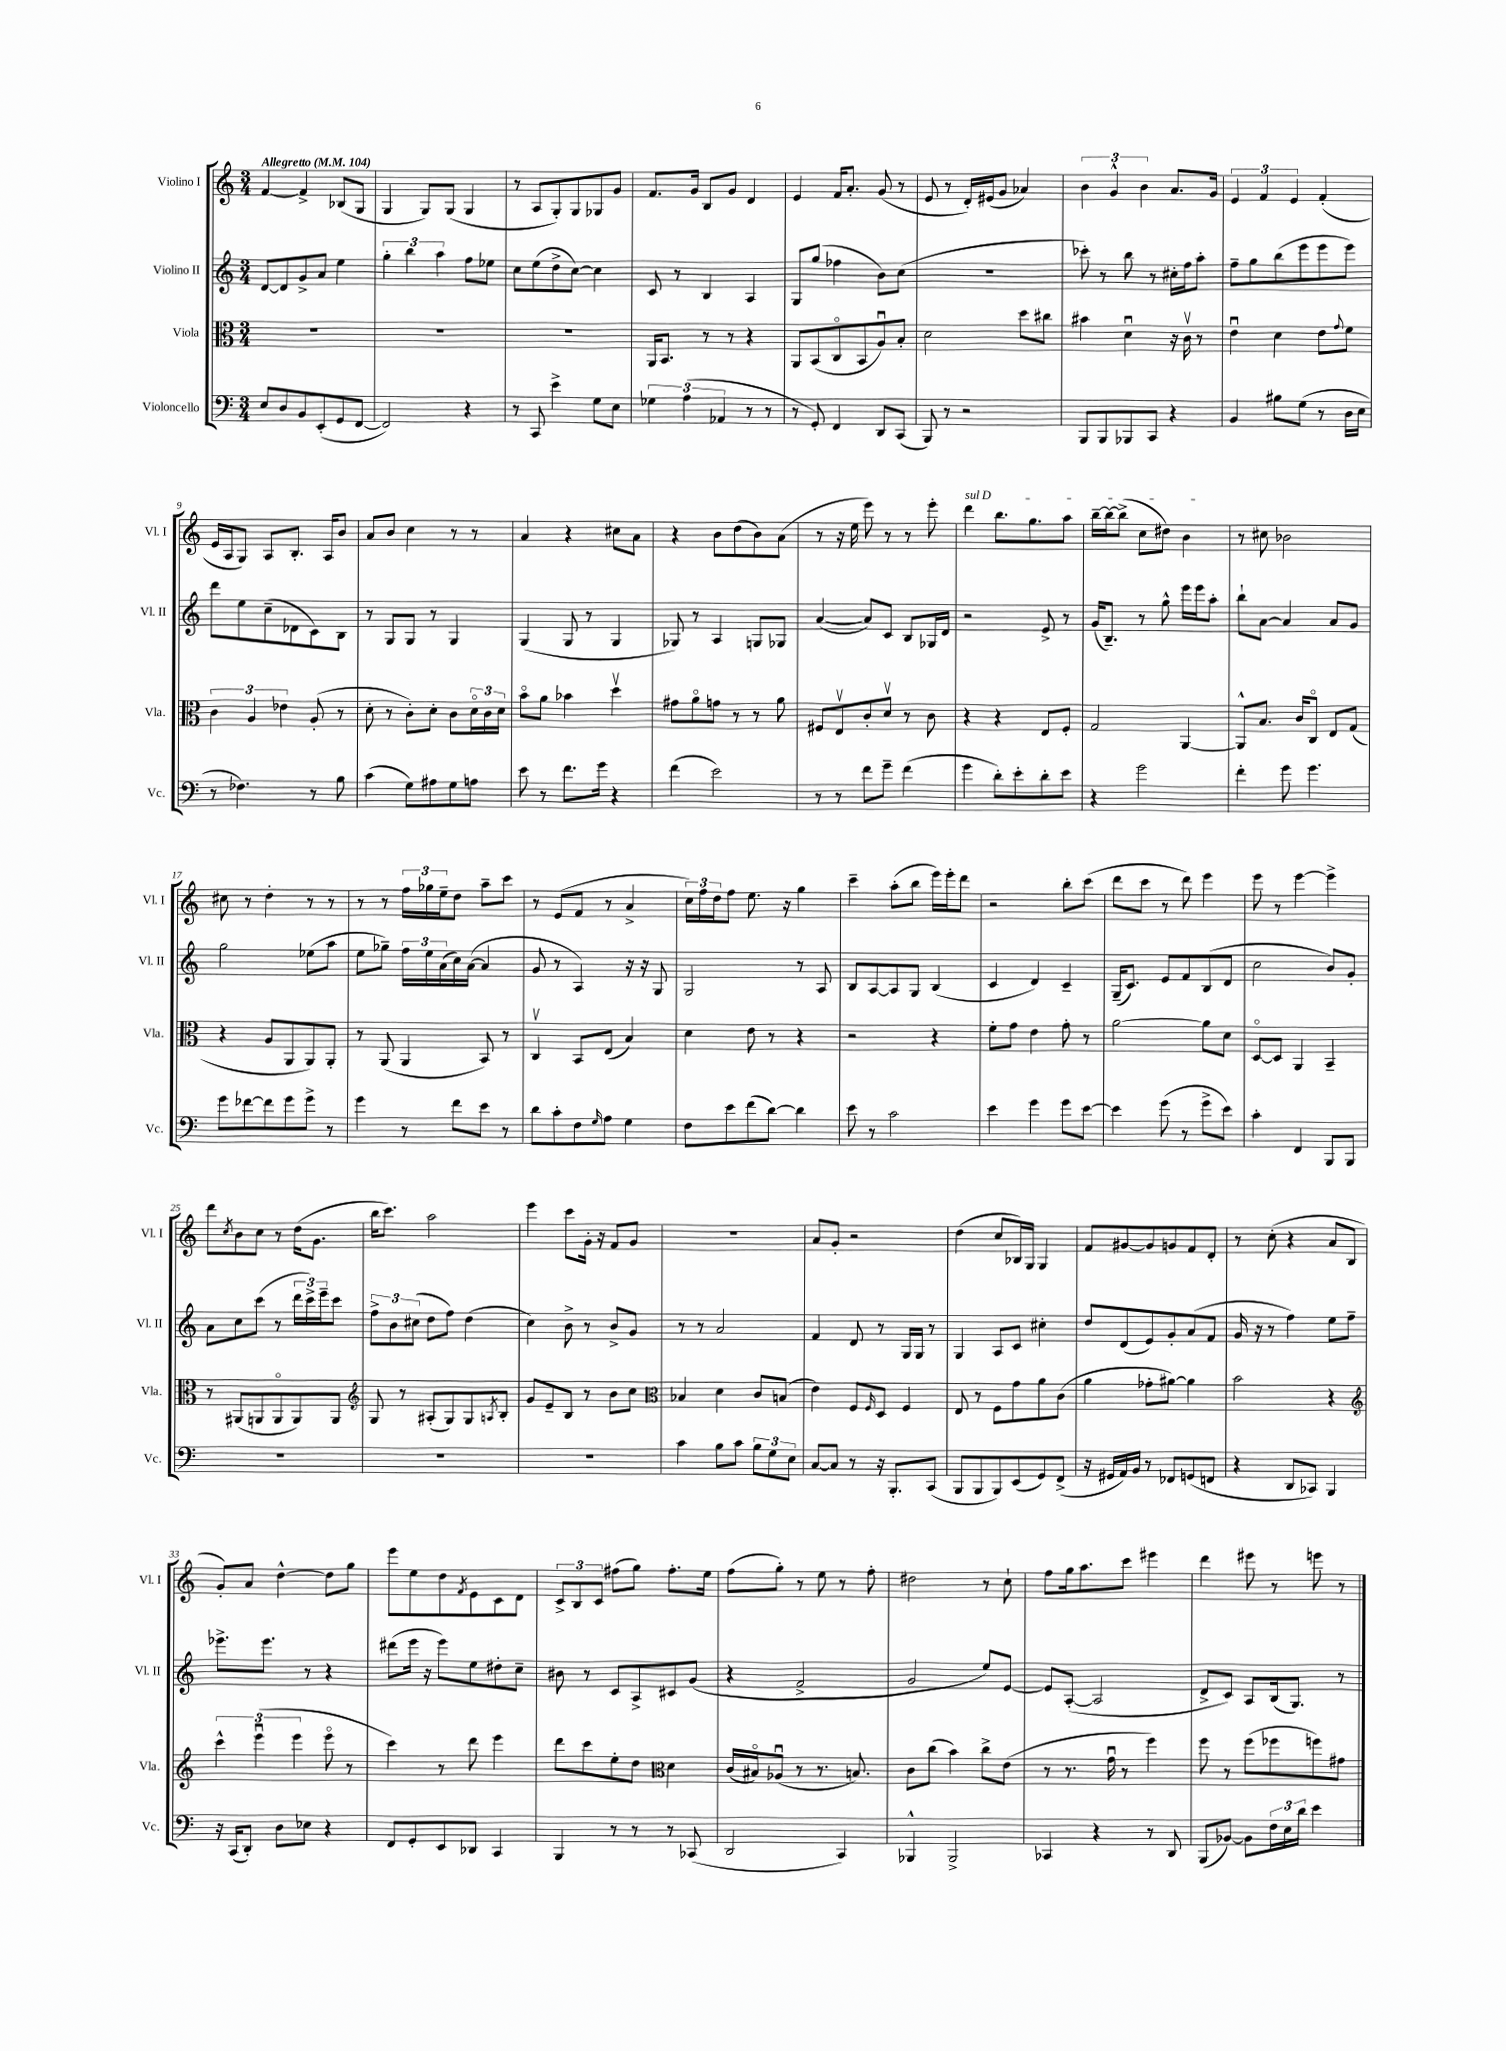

**kern	**kern	**kern	**kern
*part4	*part3	*part2	*part1
*staff4	*staff3	*staff2	*staff1
*I"Violoncello	*I"Viola	*I"Violino II	*I"Violino I
*I'Vc.	*I'Vla.	*I'Vl. II	*I'Vl. I
*clefF4	*clefC3	*clefG2	*clefG2
*k[]	*k[]	*k[]	*k[]
*M3/4	*M3/4	*M3/4	*M3/4
*MM104	*MM104	*MM104	*MM104
=1	=1	=1	=1
!	!	!	!LO:TX:a:B:t=Allegretto
8E/L	2.r	[8d/L	[4f/
8D/	.	8d/]	.
8BB/	.	8g^/	4f^/]
(8EE'/	.	8a/J	.
8GG/	.	4ee\	(8B-X/L
[8FF/J	.	.	8G/J
=2	=2	=2	=2
2FF/])	2.r	6gg'\	4G/
.	.	6bb\	.
.	.	.	8G/L)
.	.	6aa\	.
.	.	.	(8G/J
4r	.	8ff\L	4G/
.	.	8ee-X\J	.
=3	=3	=3	=3
8r	2.r	8cc\L	8r
8CC/	.	(8ee\	8A/L
4e^\	.	8dd^\	8G'/)
.	.	[8cc\J)	8G/
8G\L	.	4cc\]	8G-X/
8E\J	.	.	8g/J
=4	=4	=4	=4
6G-X\	16AA/KL	8c/	8.f/L
.	8.BB/J	.	.
.	.	8r	.
(6A\	.	.	.
.	.	.	16g/Jk
.	8r	4B/	8B/L
6AA-X/	.	.	.
.	8r	.	8g/J
8r	4r	4A/	4d/
8r	.	.	.
=5	=5	=5	=5
8r	8AA/L	8G/L	4e/
8GG'/)	(8BB/	(8gg/J	.
4FF/	8C/	4ff-X\	16f/KL
.	.	.	8.a'/J
.	8BB/	.	.
8DD/L	8Au/)	8b\L)	(8g/
(8CC/J	8B'/J	(8cc\J	8r
=6	=6	=6	=6
8BBB/)	2d\	2.r	8e/
8r	.	.	8r
2r	.	.	16d'/LL)
.	.	.	(16e#X/J
.	.	.	8g/J
.	8dd\L	.	4a-X/)
.	8cc#X\J	.	.
=7	=7	=7	=7
8BBB/L	4b#X\	8ccc-X'\)	6b\
8BBB/	.	8r	.
.	.	.	6g^^/
8BBB-X/	4du\	8bb\	.
.	.	.	6b\
8CC/J	.	8r	.
4r	16r	16cc#X'\LL	8.a/L
.	16cv\	16ff\J	.
.	8r	8aa'\J	.
.	.	.	16g/Jk
=8	=8	=8	=8
4BB/	4eu\	8ff~\L	6e/
.	.	8gg\	.
.	.	.	6f/
8B#X\L	4d\	(8bb\	.
.	.	.	6e/
(8G\J	.	8eee\	.
8r	8e\L	8eee\	(4f'/
.	8qqg/	.	.
16D\LL	8f\J	8eee\J)	.
16E\JJ	.	.	.
!!LO:LB:g=z
=9	=9	=9	=9
8r	6c\	8ddd\L	16e/LL
.	.	.	16A/J
4.F-X\)	.	8ee\	8G/J)
.	6A/	.	.
.	.	(8cc~\	8A/L
.	6e-X\	.	.
.	.	8d-X\	8.B'/J
8r	(8A'/	8c\)	.
.	.	.	16A/KL
8B\	8r	8B\J	8b/J
=10	=10	=10	=10
(4c\	8d'\	8r	8a/L
.	8r	8G/L	8b/J
8G\L)	8c'\L)	8G/J	4cc\
8A#X\	8d'\J	8r	.
8G\	8c\L	4G/	8r
8An\J	24d\L	.	8r
.	24c\	.	.
.	24d\JJ	.	.
=11	=11	=11	=11
8e\	8b\L	(4G/	4a/
8r	8a\J	.	.
8.f\L	4b-X\	8G/	4r
.	.	8r	.
16g\Jk	.	.	.
4r	4ddv\	4G/	8cc#X\L
.	.	.	8a\J
=12	=12	=12	=12
(4f\	8g#X\L	8G-X/)	4r
.	8a\	8r	.
2e\)	8gn\J	4A/	8b\L
.	8r	.	(8dd\
.	8r	8Gn/L	8b\)
.	8a\	8G-X/J	(8a\J
=13	=13	=13	=13
8r	8F#X/L	([4a/	8r
8r	8Ev/	.	16r
.	.	.	16ee\
8f\L	8c'/	8a/L])	8eee\)
8g~\J	8dv/J	8c/J	8r
(4f\	8r	8B/L	8r
.	8c\	16G-X/L	8eee'\
.	.	16d/JJ	.
=14	=14	=14	=14
!	!	!	!LO:TX:a:i:t=sul D
4g\	4r	2r	4ddd\
8d'\L)	4r	.	8.bb\L
8e'\	.	.	.
.	.	.	8.gg\
8d'\	8E/L	8e^/	.
8e\J	8F'/J	8r	8aa\J
=15	=15	=15	=15
4r	2G/	(16g/KL	[16bb~\LL
.	.	8.B~/J)	16bb\J_
.	.	.	(8bb^\J]
2g\	.	8r	8cc\L
.	.	8gg^^\	8dd#X\J)
.	[4AA/	16eee\LL	4b\
.	.	16eee\J	.
.	.	8aa'\J	.
=16	=16	=16	=16
4f'\	8AA^^/L]	8bb`\L	8r
.	8.B/J	[8a\J	8cc#X\
8g\	.	4a/]	2b-X\
.	16c/KL	.	.
4.g\	8C/J	.	.
.	8E/L	8a/L	.
.	(8G/J	8g/J	.
!!LO:LB:g=z
=17	=17	=17	=17
8g\L	4r	2gg\	8cc#X\
[8f-X\	.	.	8r
8f-\]	8A/L	.	4dd'\
8g\	8AA/	.	.
8g^\J	8AA/)	(8ee-X\L	8r
8r	8AA'/J	8aa\J	8r
=18	=18	=18	=18
4g\	8r	8ee\L	8r
.	(8AA/	8gg-X~\J)	8r
8r	4AA/	24ff\LL	24ff\LL
.	.	24ee\	24gg-X\
.	.	(24a\	24ee~\J
8f\L	.	16cc\)	8dd\J
.	.	([16a\JJ	.
8e\J	8BB/)	4a/]	8aa~\L
8r	8r	.	8ccc\J
=19	=19	=19	=19
8d\L	4Cv/	8g/	8r
8c'\	.	8r	(8e/L
8F\	8BB/L	4A/)	8f/J
16qqG/	.	.	.
8A\J	(8E/J	.	8r
4G\	4B/)	16r	4a^/
.	.	16r	.
.	.	8G/	.
=20	=20	=20	=20
8F\L	4d\	2G/	24cc\LL)
.	.	.	24ff\
.	.	.	24dd\J
8e\	.	.	8ff\J
(8f\	8e\	.	8.ee\
[8d\J)	8r	.	.
.	.	.	16r
4d\]	4r	8r	4gg\
.	.	8A/	.
=21	=21	=21	=21
8e\	2r	8B/L	4ccc~\
8r	.	[8A/	.
2c\	.	8A/]	(8aa'\L
.	.	8G/J	8bb\J
.	4r	(4B/	16eee\LL)
.	.	.	16eee'\J
.	.	.	8ddd\J
=22	=22	=22	=22
4e\	8f'\L	4c/	2r
.	8g\J	.	.
4g\	4e\	4d/)	.
8g\L	8g'\	4c~/	8bb'\L
[8e\J	8r	.	(8ccc\J
=23	=23	=23	=23
4e\]	[2a\	(16G~/KL	8ddd\L
.	.	8.c/J)	.
.	.	.	8ccc\J
(8g\	.	8e/L	8r
8r	.	8f/	8ddd\)
8g^\L	8a\L]	(8B/	4eee\
8e\J)	8d\J	8d/J	.
=24	=24	=24	=24
4c'\	[8D/L	2cc\	8eee\
.	8D/J]	.	8r
4FF/	4AA/	.	[4eee\
8BBB/L	4BB~/	8b/L)	4eee^\]
8BBB/J	.	8g'/J	.
!!LO:LB:g=z
=25	=25	=25	=25
2.r	8r	8a\L	8ddd\L
.	.	.	8qcc/
.	(8AA#X/L	8cc\	8b\
.	8AAn/	(8ccc\J	8cc\J
.	8AA/	8r	8r
.	8AA/)	24ddd\LL	(16dd\KL
.	.	24ccc^\)	.
.	.	.	8.g\J
.	.	24eee~\J	.
.	8AA/J	8ccc\J	.
=26	=26	=26	=26
*	*clefG2	*	*
2.r	8G/	12ff^\L	16bb\KL
.	.	.	8.ccc\J)
.	.	12b\	.
.	8r	.	.
.	.	(12cc#X\J	.
.	(8A#X'/L	8dd\L	2aa\
.	8G/)	8ff\J)	.
.	8G/	(4dd\	.
.	8qAn/	.	.
.	8B'/J	.	.
=27	=27	=27	=27
2.r	8g/L	4cc\)	4eee\
.	8e~/	.	.
.	8B/J	8b^\	8ccc\L
.	8r	8r	16g'\Jk
.	.	.	16r
.	8b\L	8b^/L	8f/L
.	8cc\J	8g/J	8g/J
=28	=28	=28	=28
*	*clefC3	*	*
4c\	4B-X/	8r	2.r
.	.	8r	.
8B\L	4d\	2a/	.
8c\J	.	.	.
12B\L	8c/L	.	.
12G\	.	.	.
.	(8Bn/J	.	.
12E\J	.	.	.
=29	=29	=29	=29
[8C/L	4e\)	4f/	8a/L
8C/J]	.	.	8g'/J
8r	8F/L	8d/	2r
.	16qqF/	.	.
16r	8D/J	8r	.
8.BBB'/L	.	.	.
.	4F/	16G/LL	.
.	.	16G/JJ	.
(8CC/J	.	8r	.
=30	=30	=30	=30
8BBB/L	8E/	4G/	(4dd\
8BBB/	8r	.	.
8BBB/)	8F\L	8A/L	8cc/L
(8EE/	8g\	8c/J	16B-X/L)
.	.	.	16G/JJ
8GG/)	8a\	4cc#X'\	4G/
(8FF^/J	(8c\J	.	.
=31	=31	=31	=31
16r	4a\	8dd/L	8f/L
16GG#X/LL	.	.	.
16AA/)	.	(8d/	[8g#X/
16BB/JJ	.	.	.
8r	8g-X'\L	8e/)	8g#/]
8FF-X/L	[8a#X\J)	8g'/	8gn/
(8GGn/	4a#\]	(8a/	8f/
8FFn/J	.	8f/J	8d'/J
=32	=32	=32	=32
4r	2b\	16g/	8r
.	.	16r	.
.	.	8r	(8cc'\
8DD/L	.	4ff\)	4r
8CC-X/J)	.	.	.
4BBB/	4r	8ee\L	8a/L
.	.	8ff~\J	8B/J
!!LO:LB:g=z
=33	=33	=33	=33
*	*clefG2	*	*
16r	6ccc^^\	8.eee-X^\L	8g'/L)
(16CC/KL	.	.	.
8DD'/J)	.	.	8a/J
.	(6eeeu\	.	.
.	.	8.eee-\J	.
8D\L	.	.	[4dd^^\
.	6eee\	.	.
8E-X\J	.	8r	.
4r	8eee\	4r	8dd\L]
.	8r	.	8gg\J
=34	=34	=34	=34
8FF/L	4ccc\)	(8ddd#X\L	8eee\L
8GG'/	.	16eee\Jk	8ee\
.	.	16r	.
8EE/	8r	8eee\L)	8dd\
.	.	.	8qf/
8DD-X/J	8ddd\	8ee\	8e\
4CC/	4eee\	8dd#X'\	8c\
.	.	8cc~\J	8d\J
=35	=35	=35	=35
4BBB/	8ddd\L	8b#X\	12c^/L
.	.	.	12B/
.	8ccc\	8r	.
.	.	.	12c/J
8r	8ee'\	8c/L	(8ff#X\L
8r	8dd\J	8A^/	8gg\J)
*	*clefC3	*	*
8r	4d\	8c#X/	8.ff#'\L
(8CC-X/	.	(8g/J	.
.	.	.	16ee\Jk
=36	=36	=36	=36
2DD/	(16c/LL	4r	(8ff\L
.	16B#X/J)	.	.
.	(8A-Xu/J	.	8gg'\J)
.	8r	2f^/	8r
.	8.r	.	8ee\
4CC/)	.	.	8r
.	8.Bn/)	.	.
.	.	.	8ff'\
=37	=37	=37	=37
4BBB-X^^/	8c\L	2g/	2dd#X\
.	(8cc\J	.	.
2BBB-^/	4b\)	.	.
.	8cc^\L	8ee/L)	8r
.	(8e\J	[8e/J	8cc`\
=38	=38	=38	=38
4CC-X/	8r	8e/L]	8ff\L
.	8.r	([8A'/J	16gg\k
.	.	.	8.aa\
4r	.	2A/]	.
.	16gu\	.	.
.	8r	.	8ccc\J
8r	4ff\)	.	4eee#X\
8DD/	.	.	.
=39	=39	=39	=39
(8BBB/L	8ff\	8d^/L	4ddd\
[8BB-X/J)	8r	8c/J)	.
8BB-\L]	(8ff\L	8A/L	8eee#X\
24F\L	8ff-X\	(16B/k	8r
24E\	.	.	.
.	.	8.G/J)	.
24d\JJ	.	.	.
4e\	8ffn\)	.	8eeen\
.	8g#X\J	8r	8r
==	==	==	==
*-	*-	*-	*-
